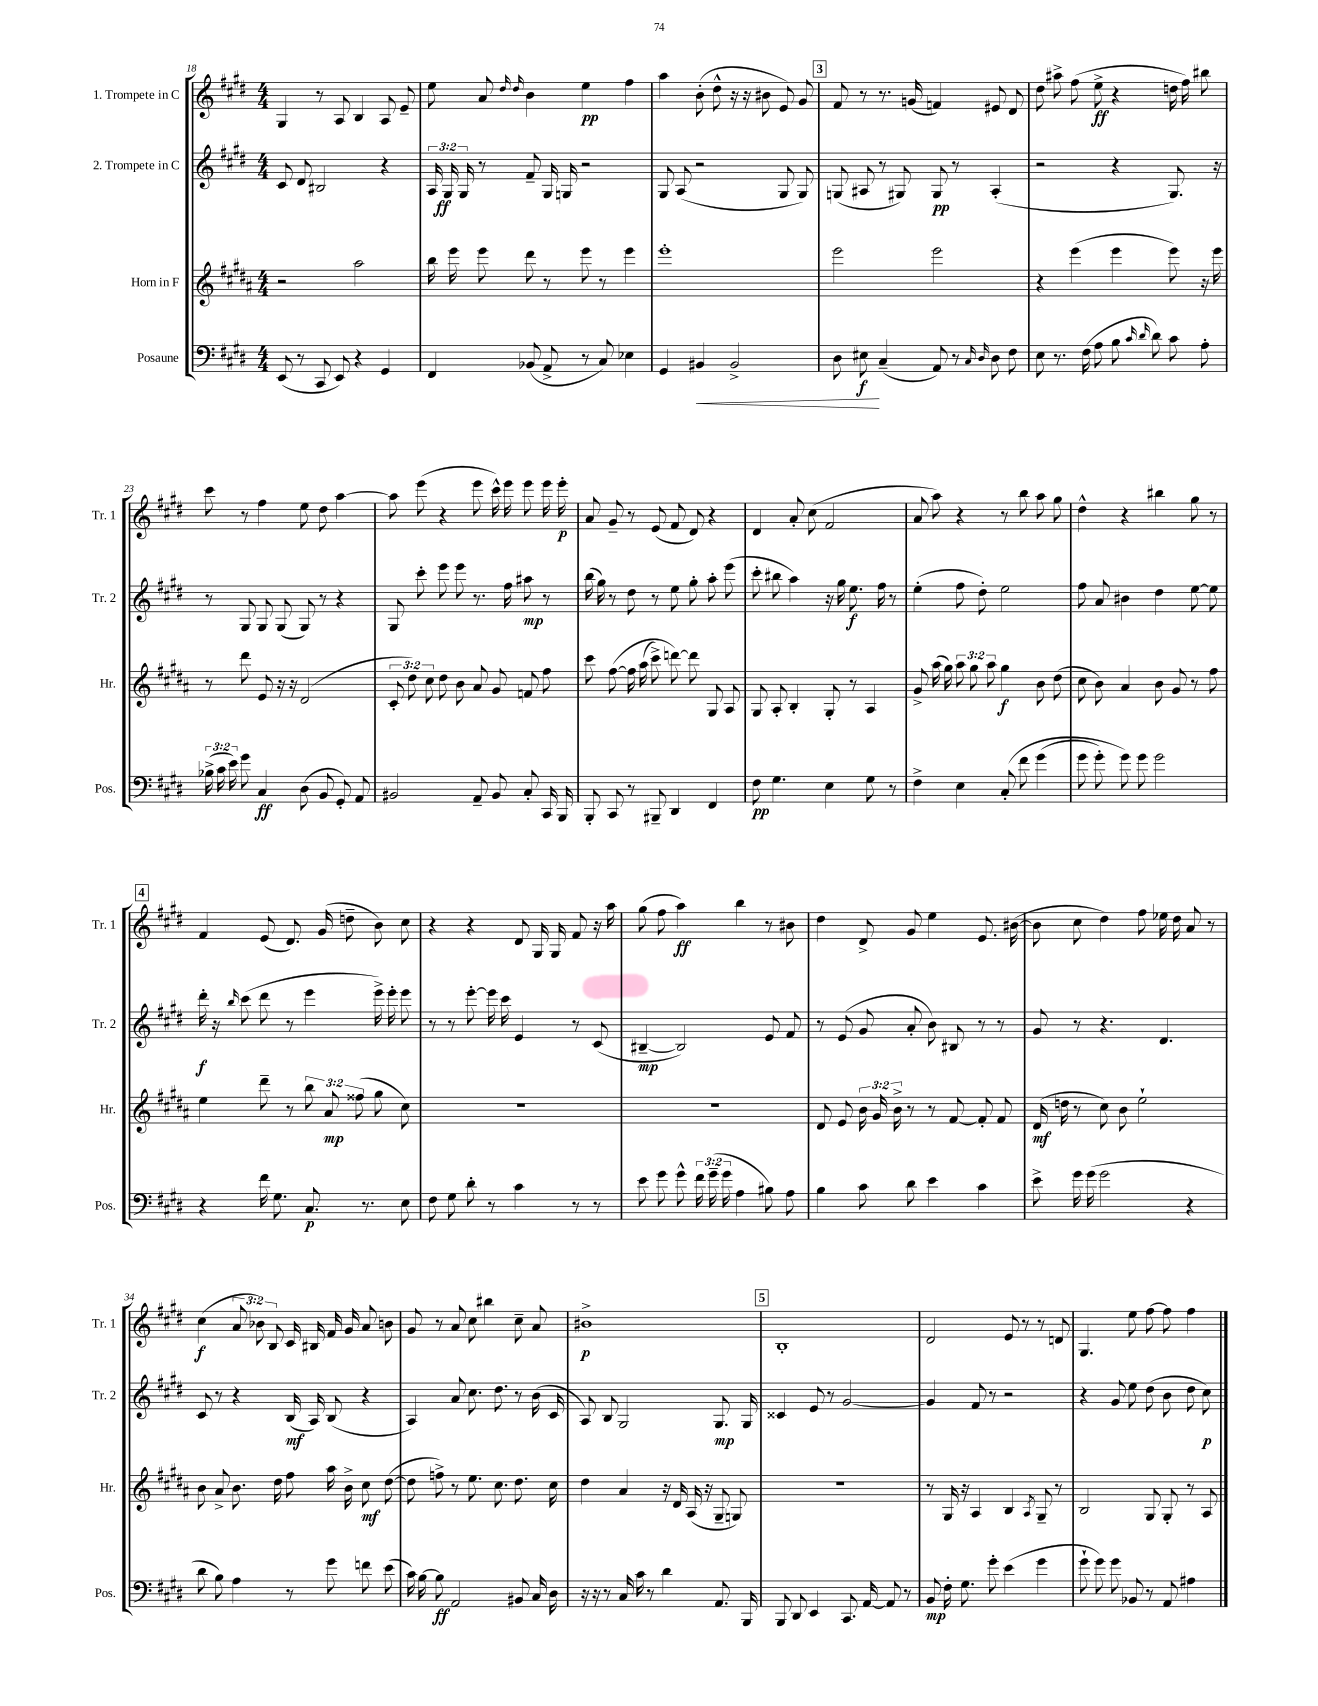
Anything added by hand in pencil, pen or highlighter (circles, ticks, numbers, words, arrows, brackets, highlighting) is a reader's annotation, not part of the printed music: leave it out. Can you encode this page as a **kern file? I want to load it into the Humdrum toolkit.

**kern	**kern	**kern	**kern
*staff4	*staff3	*staff2	*staff1
*clefF4	*clefG2	*clefG2	*clefG2
*k[f#c#g#d#]	*k[f#c#g#d#a#]	*k[f#c#g#d#]	*k[f#c#g#d#]
*M4/4	*M4/4	*M4/4	*M4/4
(8EE	2r	8c#	4G#
8r	.	8d#	.
8CC#	.	2B#	8r
8EE)	.	.	8A
4r	2aa#	.	4B
4GG#	.	4r	8A
.	.	.	8e~
=	=	=	=
4FF#	16bb	24A	8ee
.	.	24G#	.
.	16eee	.	.
.	.	24G#	.
.	8eee	8r	8a
.	.	.	16qqdd#
.	.	.	16qqdd#
(8BB-	8ddd#	8f#~	4b
8AA^	8r	16G#	.
.	.	16G	.
8r	8eee	2r	4ee
8C#)	8r	.	.
4E-	4eee	.	4ff#
=	=	=	=
4GG#	1eee'	8G#	4aa
.	.	(8A	.
4BB#	.	2r	(8b'
.	.	.	8dd#^^
2BB#^	.	.	16r
.	.	.	16r
.	.	.	8b#
.	.	8G#	8e)
.	.	8G#)	8g#
=	=	=	=
8D#	2eee	(8G	8f#
8E#	.	8A#	8r
(4C#~	.	8r	8.r
.	.	8G#)	.
.	.	.	(16g
8AA)	2eee	8G#	4f)
8r	.	8r	.
16qqC#	.	.	.
16qqD#	.	.	.
8D#	.	(4A#'	8e#
8F#	.	.	8d#
=	=	=	=
8E	4r	2r	8dd#
8.r	.	.	8aa#^
.	(4eee	.	(8ff#
(16F#	.	.	.
8A	.	.	8ee^
8B	4eee	4r	4r
16qqc#	.	.	.
16qqd#	.	.	.
8d#)	.	.	.
8c#	8eee)	8.G#)	16dd
.	.	.	16ff#)
8A'	16r	.	8bb#
.	16eee	16r	.
=	=	=	=
(24B-^	8r	8r	8ccc#
24c#	.	.	.
24e)	.	.	.
8g#	8ddd#	8G#	8r
4C#	8e	8G#	4ff#
.	16r	(8G#	.
.	16r	.	.
(8D#	(2d#	8G#)	8ee
8BB	.	8r	8dd#
8GG#')	.	4r	[4aa
8AA	.	.	.
=	=	=	=
2BB#	12c#'	8G#	8aa]
.	12dd#)	.	.
.	.	8ccc#'	(8eee
.	12cc#	.	.
.	8dd#	8eee	4r
.	8b	8eee	.
8AA~	8a#	8.r	8eee
8BB#	8g#	.	16ccc#^^)
.	.	16ff#	16eee
8C#'	8f	8aa#	8eee
16CC#	8ff#	8r	16eee
16BBB	.	.	16eee'
=	=	=	=
8BBB'	8ccc#	(16bb	8a
.	.	16gg#)	.
8CC#	&([8ff#	8r	8g#~
8r	16ff#]	8dd#	8r
.	(16aa#	.	.
8BBB#~	8ccc#^)	8r	(8e
4DD#	[8ddd&)	8ee	8f#
.	8ddd]	8gg#'	8d#)
4FF#	8G#	8aa'	4r
.	8A#	(8eee	.
=	=	=	=
8F#	8G#	8ccc#'	4d#
4.G#	8A#'	8bb#	.
.	4B'	4aa)	8a'
.	.	.	(8cc#
4E	8G#'	16r	2f#
.	.	16gg#	.
.	8r	8.ee	.
8G#	4A#	.	.
.	.	16ff#	.
8r	.	8r	.
=	=	=	=
4F#^	8g#^	(4ee'	8a
.	(16aa#	.	8aa)
.	16gg#)	.	.
4E	12aa#	8ff#	4r
.	12gg#	.	.
.	.	8dd#')	.
.	12aa#	.	.
&(8C#'	4gg#	2ee	8r
8f#	.	.	8bb
(4g#	8b	.	8aa
.	(8dd#	.	8gg#
=	=	=	=
8g#	8cc#	8ff#	4dd#^^
8g#')	8b)	8a	.
8g#&)	4a#	4b#	4r
8g#	.	.	.
2g#	8b	4dd#	4bb#
.	8g#	.	.
.	8r	[8ee	8gg#
.	8ff#	8ee]	8r
=	=	=	=
4r	4ee	16ddd#'	4f#
.	.	16r	.
.	.	16qqbb	.
.	.	(8ccc#	.
16f#	8ddd#~	8ddd#	(8e
8.G#	.	.	.
.	8r	8r	8.d#)
8.C#	12bb	4eee	.
.	.	.	(16g#
.	12a#	.	.
.	.	.	8dd~
.	(12ff##	.	.
8.r	.	.	.
.	8gg#	16eee^)	8b)
.	.	16eee'	.
8E	8cc#)	8eee	8cc#
=	=	=	=
8F#	1r	8r	4r
8G#	.	8r	.
8d#'	.	[8eee'	4r
8r	.	16eee]	.
.	.	16ccc#	.
4c#	.	4e	8d#
.	.	.	16G#
.	.	.	16G#
8r	.	8r	8f#
8r	.	(8c#	16r
.	.	.	16aa
=	=	=	=
8e	1r	[4B#~	(8gg#
8g#	.	.	8ff#
8g#^^	.	2B#])	4aa)
24f#	.	.	.
(24g#~	.	.	.
24g#	.	.	.
4A	.	.	4bb
8B#)	.	8e	8r
8A	.	8f#	8b#
=	=	=	=
4B	8d#	8r	4dd#
.	8e	(8e	.
8c#	24b	8g#	8d#^
.	24g#	.	.
.	24b^	.	.
8d#	8r	8a'	8g#
4e	8r	8b)	4ee
.	[8f#	8B#	.
4c#	8f#']	8r	8.e
.	8f#	8r	.
.	.	.	([16b#
=	=	=	=
8e^	(16d#	8g#	8b#]
.	16dd	.	.
16g#	8r	8r	8cc#
(16g#	.	.	.
2g#	8cc#)	4.r	4dd#)
.	8b	.	.
.	2ee`	.	8ff#
.	.	4.d#	16ee-
.	.	.	16dd#
4r	.	.	8a
.	.	.	8r
=	=	=	=
8d#	8b	8c#	(4cc#
8B)	8a#^	8r	.
4A	8.b	4r	12a
.	.	.	12b-)
.	.	.	12B
.	16dd#	.	.
8r	8ff#	(16B	16c#
.	.	16A)	16B#
8g#	16aa#	(8B	16f#
.	16b^	.	16g#
8f	8cc#	4r	8a
(8e	([8dd#	.	8b
=	=	=	=
16c#)	8dd#]	4A)	8g#
[16B	.	.	.
8B]	8ff^)	.	8r
2AA	8r	8a	8a
.	8.ee	8.cc#	8cc#
.	.	.	4bb#
.	8.cc#	8.dd#	.
8BB#	8.dd#	8r	8cc#~
16C#	.	(16b	8a
16D#	16cc#	16c#	.
=	=	=	=
16r	4dd#	8A)	1b#^
16r	.	.	.
8r	.	8B	.
16C#	4a#	2G#	.
16c#	.	.	.
8r	.	.	.
4d#	16r	.	.
.	16d#	.	.
.	(16A#	.	.
.	16r	.	.
8.AA	8G#~	8.G#	.
.	8G)	.	.
16BBB	.	16G#	.
=	=	=	=
8BBB	1r	4c##	1B'
8DD#	.	.	.
4EE	.	8e	.
.	.	8r	.
8.CC#	.	[2g#	.
[16AA	.	.	.
8AA]	.	.	.
8r	.	.	.
=	=	=	=
8BB	8r	4g#]	2d#
16F#'	16G#	.	.
8.G#	16r	.	.
.	4A#	8f#	.
8g#'	.	8r	.
(4e	4B	2r	8e
.	.	.	8r
.	8qA#	.	.
4g#	8G#~	.	8r
.	8r	.	8d
=	=	=	=
8g#`	2B	4r	4.G#
8g#)	.	.	.
8g#	.	8g#	.
8BB-	.	8ee	8ee
8r	8G#	(8dd#	[8ff#
8AA	8G#'	8b	8ff#]
4A#	8r	8dd#	4ff#
.	8A#	8cc#)	.
==	==	==	==
*-	*-	*-	*-
